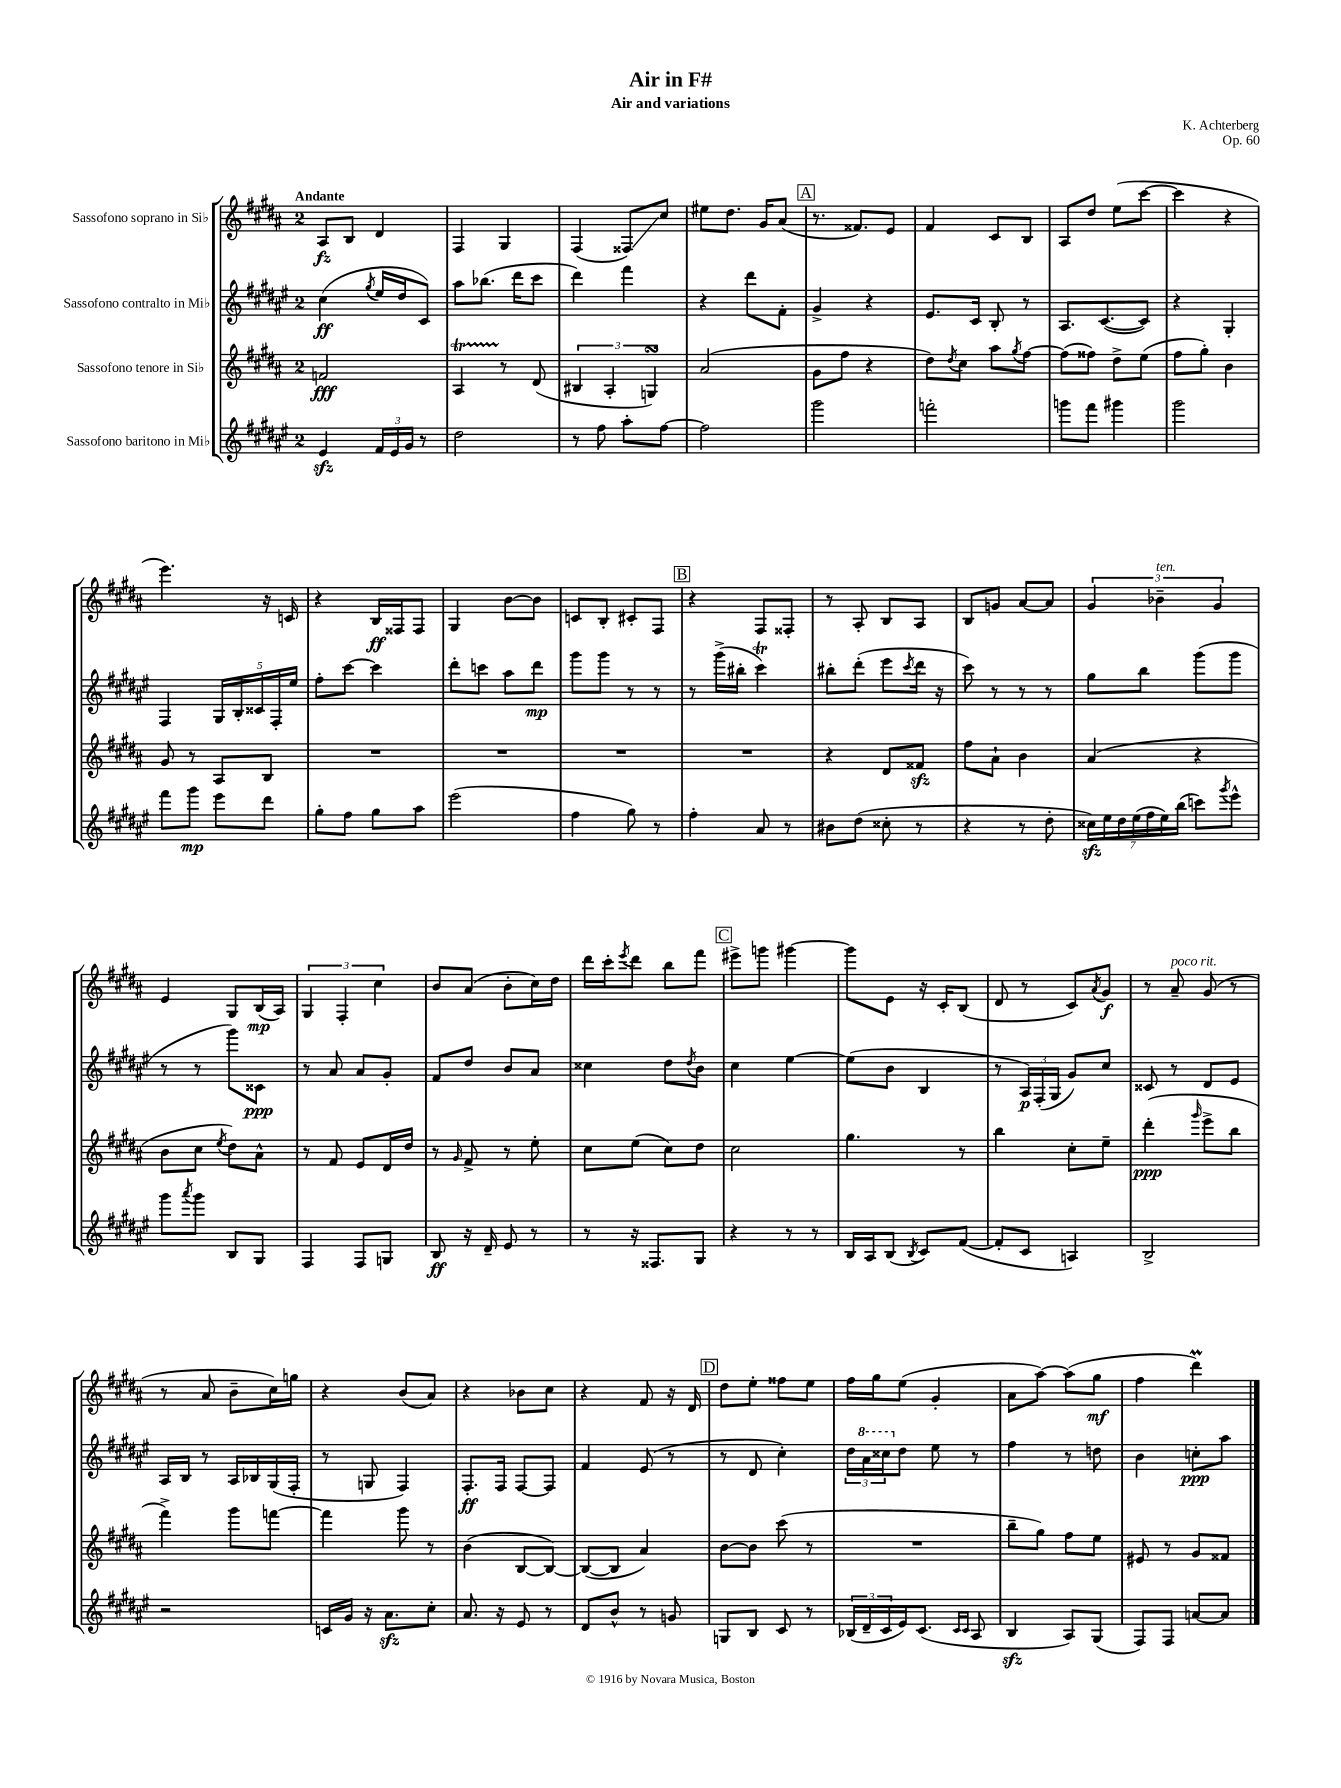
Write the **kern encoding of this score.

**kern	**kern	**kern	**kern
*staff4	*staff3	*staff2	*staff1
*clefG2	*clefG2	*clefG2	*clefG2
*k[f#c#g#d#a#e#]	*k[f#c#g#d#a#]	*k[f#c#g#d#a#e#]	*k[f#c#g#d#a#]
*M2/4	*M2/4	*M2/4	*M2/4
4e#/	2f/	(4cc#\	8A#/L
.	.	.	8B/J
.	.	8qgg#/	.
24f#/LL	.	16ee#/LL	4d#/
24e#/	.	.	.
.	.	16dd#/J	.
24g#/JJ	.	.	.
8r	.	8c#/J)	.
=	=	=	=
2dd#\	4A#/	8aa#\L	4F#/
.	.	(8.bb-\J	.
.	8r	.	4G#/
.	.	16ddd#\LK	.
.	(8d#/	8ccc#\J	.
=	=	=	=
8r	6B#/	4ddd#\)	(4F#/
8ff#\	.	.	.
.	6A#'/	.	.
8aa#'\L	.	4fff#\	8F##/L)
.	6G/)	.	.
[8ff#\J	.	.	8cc#/J
=	=	=	=
2ff#\]	(2a#/	4r	8ee#\L
.	.	.	8.dd#\J
.	.	8ddd#\L	.
.	.	.	16g#/LK
.	.	8f#'\J	(8a#/J
=	=	=	=
2ggg#\	8g#\L	4g#^/	8.r
.	8ff#\J	.	.
.	.	.	8.f##/L)
.	4r	4r	.
.	.	.	8e/J
=	=	=	=
2fff'\	8dd#\L)	8.e#/L	4f#/
.	8qdd#/	.	.
.	8cc#\J	.	.
.	.	16c#/Jk	.
.	8aa#\L	8B'/	8c#/L
.	8qgg#/	.	.
.	[8ff#\J	8r	8B/J
=	=	=	=
8ggg\L	(8ff#\]L	8.A#/L	8A#/L
8fff#\J	8ff##\J)	.	8dd#/J
.	.	([8.c#/	.
4ggg#\	8dd#^\L	.	(8ee\L
.	(8ee\J	8c#/]J)	[8ccc#\J
=	=	=	=
2ggg#\	8ff#\L	4r	4ccc#\]
.	8gg#'\J)	.	.
.	4b\	4G#'/	4r
=	=	=	=
8fff#\L	8g#/	4F#/	4.eee\)
8ggg#\J	8r	.	.
8eee#\L	8A#/L	20G#/LL	.
.	.	20B'/	.
.	.	20c##/	.
8ddd#\J	8B/J	.	16r
.	.	20F#'/	.
.	.	.	16c/
.	.	20ee#/JJ	.
=	=	=	=
8gg#'\L	2r	8ff#'\L	4r
8ff#\J	.	[8ccc#\J	.
8gg#\L	.	4ccc#\]	16B/LL
.	.	.	16F##/J
8aa#\J	.	.	8F##/J
=	=	=	=
(2eee#\	2r	8ddd#'\L	4G#/
.	.	8ccc\J	.
.	.	8aa#\L	[8b\L
.	.	8ddd#\J	8b\]J
=	=	=	=
4ff#\	2r	8ggg#\L	8c/L
.	.	8ggg#\J	8B'/J
8gg#\)	.	8r	8c#'/L
8r	.	8r	8F#/J
=	=	=	=
4ff#'\	2r	8r	4r
.	.	(16ggg#^\LL	.
.	.	16bb#'\JJ	.
8a#/	.	4ccc#\)	8F#/L
8r	.	.	8F##'/J
=	=	=	=
8b#\L	4r	8bb#'\L	8r
(8dd#\J	.	(8ddd#'\J	8A#'/
8cc##'\	8d#/L	8eee#\L	8B/L
.	.	8qccc#/	.
8r	8f##/J	16ddd#\Jk	8A#/J
.	.	16r	.
=	=	=	=
4r	8ff#\L	8ccc#\)	8B/L
.	8a#`\J	8r	8g/J
8r	4b\	8r	[8a#/L
8dd#'\	.	8r	8a#/]J
=	=	=	=
28cc##\LL)	(4a#/	8gg#\L	6g#/
28ee#\	.	.	.
28dd#\	.	.	.
(28ee#\	.	.	.
.	.	8bb\J	.
28ff#\	.	.	.
.	.	.	6b-~\
28ee#\)	.	.	.
(28bb\JJ	.	.	.
8ccc\L)	4r	(8ggg#\L	.
.	.	.	6g#/
8qggg#/	.	.	.
8eee#^^\J	.	8ggg#\J	.
=	=	=	=
8ggg#\L	8b\L	8r	4e/
8qaaa#/	.	.	.
8ggg#\J	8cc#\J	8r	.
.	8qee/	.	.
8B/L	8dd#\L)	8ggg#\L)	8G#/L
8G#/J	8a#^^\J	8c##\J	(16B/L
.	.	.	16A#/JJ)
=	=	=	=
4F#/	8r	8r	6G#/
.	8f#/	8a#/	.
.	.	.	6F#'/
8F#/L	8e/L	8a#/L	.
.	.	.	6cc#\
8G/J	16d#/L	8g#'/J	.
.	16dd#/JJ	.	.
=	=	=	=
8B/	8r	8f#/L	8b/L
.	16qqg#/	.	.
16r	8f#^/	8dd#/J	(8a#/J
16d#~/	.	.	.
8e#/	8r	8b/L	8b'\L
8r	8ee'\	8a#/J	16cc#\L)
.	.	.	16dd#\JJ
=	=	=	=
8r	8cc#\L	4cc##\	16ddd#\LL
.	.	.	16ccc#'\J
.	.	.	8qeee/
16r	(8ee\J	.	8ddd#\J
8.F##/L	.	.	.
.	8cc#\L)	8dd#\L	8bb\L
.	.	8qdd#/	.
8G#/J	8dd#\J	8b\J	8fff#\J
=	=	=	=
4r	2cc#\	4cc#\	8eee#^\L
.	.	.	8ggg\J
8r	.	[4ee#\	[4ggg#\
8r	.	.	.
=	=	=	=
16B/LL	4.gg#\	(8ee#\]L	8ggg#\]L
16A#/J	.	.	.
(8B/J	.	8b\J	8e\J
8qB/	.	.	.
8c#/L)	.	4B/	16r
.	.	.	16c#'/LK
([8f#/J	8r	.	(8B/J
=	=	=	=
8f#'/]L	4bb\	8r	8d#/
8c#/J	.	24A#/LL)	8r
.	.	(24F#'/	.
.	.	24G#/JJ	.
4A/)	8cc#'\L	8g#/L)	8c#/L)
.	.	.	8qa#/
.	8ee~\J	8cc#/J	8g#/J
=	=	=	=
2B^/	(4ddd#'\	8c##/	8r
.	.	8r	8a#~/
.	16qqggg#/	.	.
.	8eee^\L	8d#/L	(8g#/
.	8bb\J	8e#/J	8r
=	=	=	=
2r	4fff#^\)	16A#/LL	8r
.	.	16B/JJ	.
.	.	8r	8a#/
.	8ggg#\L	16A#/LL	8b~\L
.	.	16B-/	.
.	[8fff\J	(16G#/	16cc#\L)
.	.	16F#'/JJ	16gg\JJ
=	=	=	=
16c/LL	4fff\]	8r	4r
16g#/JJ	.	.	.
16r	.	8G/	.
8.a#\L	.	.	.
.	8ggg#\	4F#/)	(8b/L
8cc#'\J	8r	.	8a#/J)
=	=	=	=
8.a#/	(4b\	8.F#'/L	4r
16r	.	16F#/Jk	.
8e#/	[8B/L	[8F#/L	8b-\L
8r	8B/_J)	8F#/]J	8cc#\J
=	=	=	=
8d#/L	(8B/_L	4f#/	4r
8b^^/J	8B/]J	.	.
8r	4a#/)	(8e#/	8f#/
8g/	.	8r	16r
.	.	.	16d#/
=	=	=	=
8G/L	[8b\L	8r	8dd#\L
8B/J	8b\]J	8d#/	8ee'\J
8c#/	(8ccc#\	4cc#'\)	8ff##\L
8r	8r	.	8ee\J
=	=	=	=
(24B-/LL	2r	24dd#\LL	16ff#\LL
24d#~/	.	24aa#\	.
.	.	.	16gg#\J
24c#/	.	24ccc##\J	.
16e#/J)	.	8dd#\J	(8ee\J
(8.c#/J	.	.	.
.	.	8ee#\	4g#'/
16qqc#/LL	.	.	.
16qqc#/JJ	.	.	.
8A#/	.	8r	.
=	=	=	=
4B/	8bb~\L	4ff#\	8a#\L
.	8gg#\J)	.	[8aa#\J)
8A#/L)	8ff#\L	8r	(8aa#\]L
(8G#/J	8ee\J	8dd\	8gg#\J
=	=	=	=
8F#/L)	8e#/	4b\	4ff#\
8F#/J	8r	.	.
[8a/L	8g#/L	8cc'\L	4ddd#\)
8a/]J	8f##/J	8aa#\J	.
==	==	==	==
*-	*-	*-	*-
